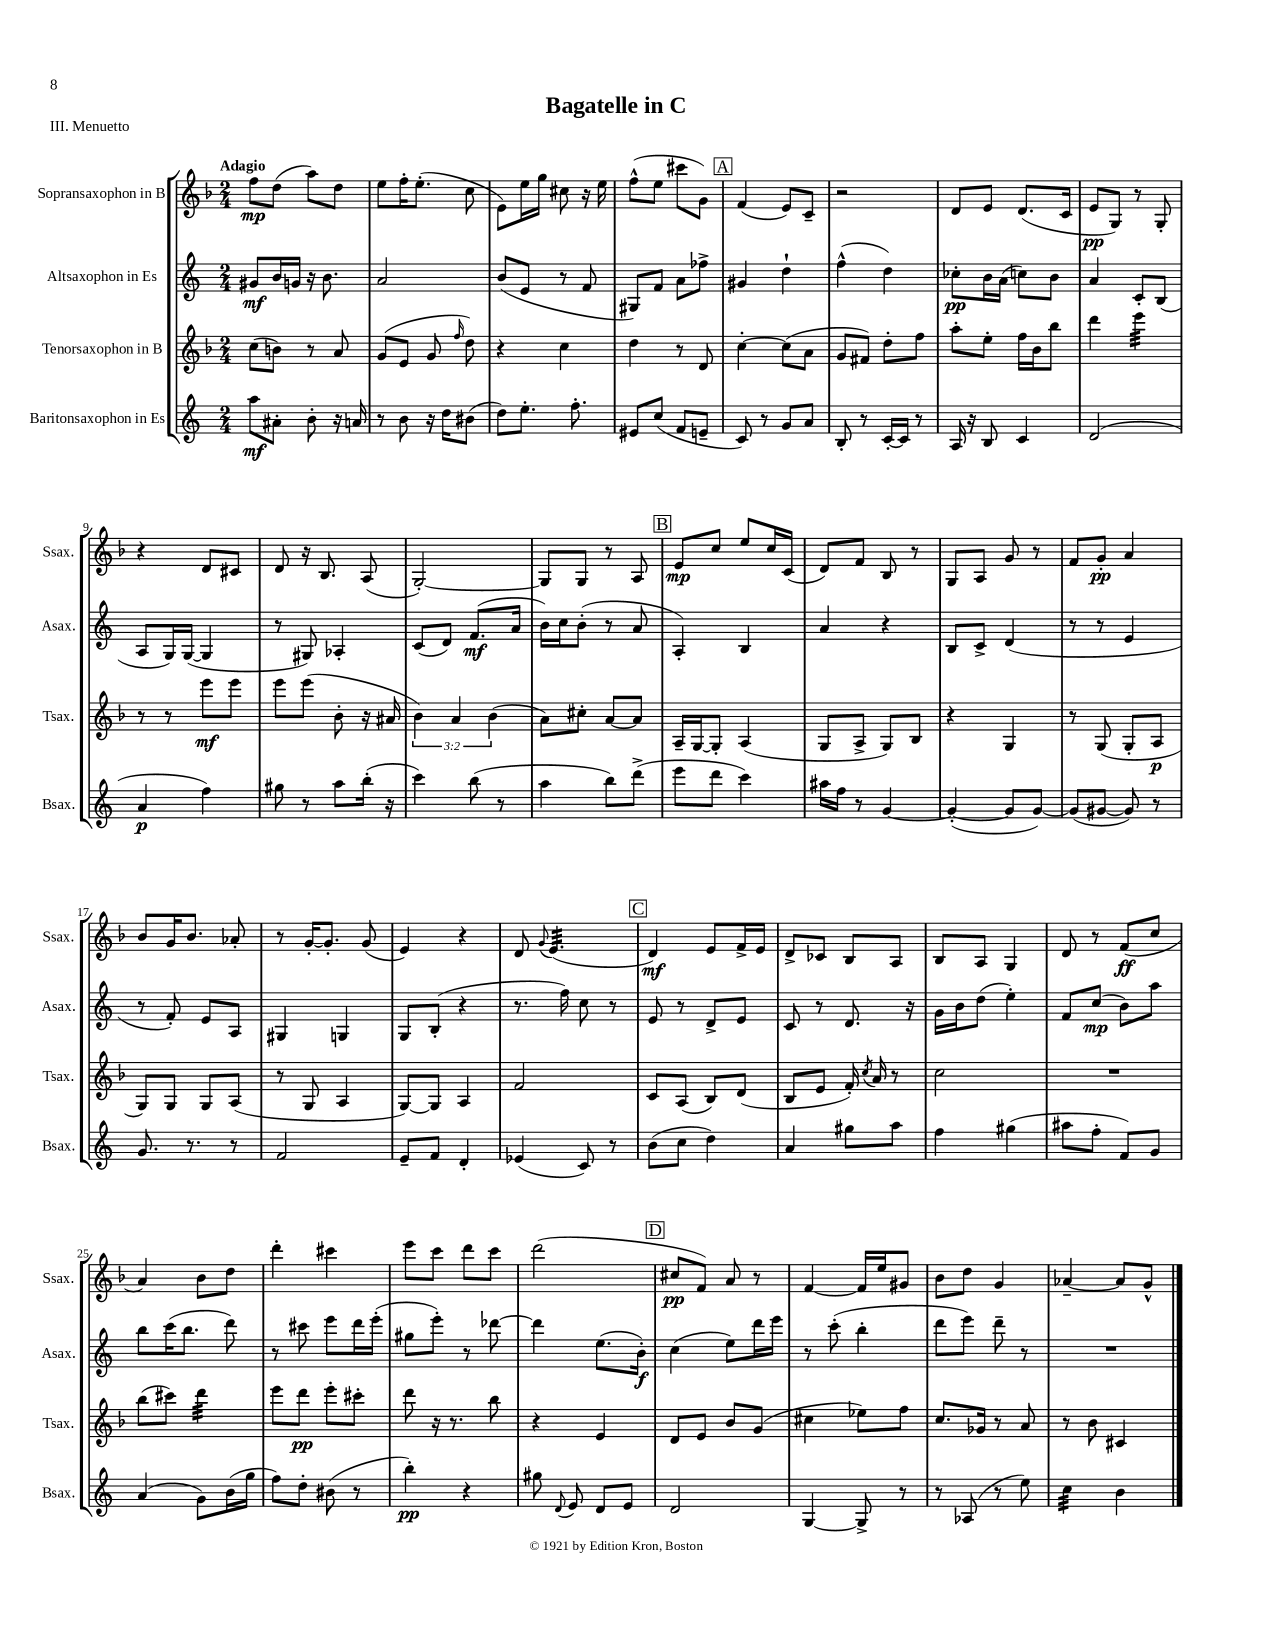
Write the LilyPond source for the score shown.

\header { title = "Bagatelle in C" piece = "III. Menuetto" }
<<
\new StaffGroup <<
\new Staff = "s0" \with { instrumentName = "Sopransaxophon in B" shortInstrumentName = "Ssax." } {
    \clef treble \key f \major \numericTimeSignature \time 2/4 \tempo "Adagio"
    \autoBeamOff f''8[\mp d''8]( a''8[) d''8] |
    e''8[ f''16-. e''8.]-.( c''8 |
    e'8[) e''16 g''16] cis''8 r16 e''16 |
    f''8[-^( e''8] cis'''8[ g'8]) |
    \mark \markup { \box "A" } f'4( e'8[) c'8]-- |
    r2 |
    d'8[ e'8] d'8.[( c'16] |
    e'8[\pp g8]) r8 g8-. |
    r4 d'8[ cis'8] |
    d'8 r16 bes8. a8( |
    g2~-.) |
    g8[ g8] r8 a8 |
    \mark \markup { \box "B" } e'8[\mp c''8] e''8[ c''16 c'16]( |
    d'8[) f'8] bes8 r8 |
    g8[ a8] g'8 r8 |
    f'8[ g'8]-.\pp a'4 |
    bes'8[ g'16 bes'8.] aes'8-. |
    r8 g'16[~-. g'8.]-. g'8( |
    e'4) r4 |
    d'8 \appoggiatura { g'8 } e'4.:32( |
    \mark \markup { \box "C" } d'4\mf) e'8[ f'16-> e'16] |
    d'8[-> ces'8] bes8[ a8] |
    bes8[ a8] g4 |
    d'8 r8 f'8[\ff( c''8] |
    a'4) bes'8[ d''8] |
    d'''4-. cis'''4 |
    e'''8[ c'''8] d'''8[ c'''8] |
    d'''2( |
    \mark \markup { \box "D" } cis''8[\pp f'8]) a'8 r8 |
    f'4~ f'16[ e''16 gis'8] |
    bes'8[ d''8] g'4 |
    aes'4~-- aes'8[ g'8]-^ \bar "|." |
}
\new Staff = "s1" \with { instrumentName = "Altsaxophon in Es" shortInstrumentName = "Asax." } {
    \clef treble \key c \major \numericTimeSignature \time 2/4
    \autoBeamOff gis'8[\mf b'16 g'16] r16 b'8. |
    a'2 |
    b'8[( e'8] r8 f'8 |
    gis8[) f'8] a'8[ fes''8]-> |
    \mark \markup { \box "A" } gis'4 d''4-! |
    f''4-^( d''4) |
    ces''8[-.\pp b'16 a'16]( c''8[) b'8] |
    a'4 c'8[-. b8]( |
    a8[ g16) g16]~( g4 |
    r8 gis8) aes4-. |
    c'8[( d'8]) f'8.[\mf( a'16] |
    b'16[) c''16 b'8]-.( r8 a'8 |
    \mark \markup { \box "B" } a4-.) b4 |
    a'4 r4 |
    b8[ c'8]-> d'4( |
    r8 r8 e'4 |
    r8 f'8-.) e'8[ a8] |
    gis4 g4 |
    g8[ b8]-.( r4 |
    r8. f''16) c''8 r8 |
    \mark \markup { \box "C" } e'8 r8 d'8[-> e'8] |
    c'8 r8 d'8. r16 |
    g'16[ b'16 d''8]( e''4-.) |
    f'8[ c''8]\mp( b'8[) a''8] |
    b''8[ c'''16( b''8.] d'''8) |
    r8 cis'''8 e'''8[ d'''16 e'''16]-.( |
    gis''8[ e'''8]-.) r8 des'''8~ |
    des'''4 e''8.[( b'16]-.\f) |
    \mark \markup { \box "D" } c''4( e''8[) d'''16 e'''16] |
    r8 c'''8-.( b''4-. |
    d'''8[ e'''8]) d'''8-- r8 |
    R2 \bar "|." |
}
\new Staff = "s2" \with { instrumentName = "Tenorsaxophon in B" shortInstrumentName = "Tsax." } {
    \clef treble \key f \major \numericTimeSignature \time 2/4 \override Staff.TupletNumber.text = #tuplet-number::calc-fraction-text
    \autoBeamOff c''8[( b'8]) r8 a'8 |
    g'8[( e'8] g'8 \grace { f''16 } d''8) |
    r4 c''4 |
    d''4 r8 d'8 |
    \mark \markup { \box "A" } c''4~-. c''8[( a'8] |
    g'8[ fis'8]) d''8[-. f''8] |
    a''8[-. e''8]-. f''16[ bes'16 bes''8] |
    d'''4 e'''4:32 |
    r8 r8 e'''8[\mf e'''8] |
    e'''8[ e'''8]( bes'8-. r16 ais'16 |
    \tuplet 3/2 { bes'4) a'4 bes'4( } |
    a'8[) cis''8]-. a'8[~ a'8] |
    \mark \markup { \box "B" } a16[-- g16~ g8]-. a4( |
    g8[ a8]-> g8[) bes8] |
    r4 g4 |
    r8 g8( g8[-. a8]\p |
    g8[) g8] g8[ a8]( |
    r8 g8 a4 |
    g8[~) g8] a4 |
    f'2 |
    \mark \markup { \box "C" } c'8[ a8]( bes8[) d'8]( |
    bes8[ e'8] f'16-.) \acciaccatura { c''8 } a'16 r8 |
    c''2 |
    R2 |
    bes''8[( cis'''8]) d'''4:32 |
    e'''8[ d'''8]\pp e'''8[-. cis'''8]-. |
    d'''8 r16 r8. bes''8 |
    r4 e'4 |
    \mark \markup { \box "D" } d'8[ e'8] bes'8[ g'8]( |
    cis''4 ees''8[) f''8] |
    c''8.[ ges'16] r8 a'8 |
    r8 bes'8 cis'4 \bar "|." |
}
\new Staff = "s3" \with { instrumentName = "Baritonsaxophon in Es" shortInstrumentName = "Bsax." } {
    \clef treble \key c \major \numericTimeSignature \time 2/4
    \autoBeamOff a''8[\mf ais'8]-. b'8-. r16 a'16 |
    r8 b'8 r16 d''16[ bis'8]( |
    d''8[) e''8.]-. f''8.-. |
    eis'8[ c''8]( f'8[ e'8]-- |
    \mark \markup { \box "A" } c'8) r8 g'8[ a'8] |
    b8-. r8 c'16[~-. c'16] r8 |
    a16 r16 b8 c'4 |
    d'2( |
    a'4\p f''4) |
    gis''8 r8 a''8[ b''16]-.( r16 |
    c'''4) b''8( r8 |
    a''4 b''8[) d'''8]->( |
    \mark \markup { \box "B" } e'''8[ d'''8] c'''4) |
    ais''16[ f''16] r8 g'4~ |
    g'4~-.( g'8[ g'8]~) |
    g'8[( gis'8]~ gis'8) r8 |
    g'8. r8. r8 |
    f'2 |
    e'8[-- f'8] d'4-. |
    ees'4( c'8) r8 |
    \mark \markup { \box "C" } b'8[( c''8] d''4) |
    a'4 gis''8[ a''8] |
    f''4 gis''4( |
    ais''8[ f''8]-. f'8[) g'8] |
    a'4( g'8[) b'16( g''16] |
    f''8[) d''8]-. bis'8( r8 |
    b''4-.\pp) r4 |
    gis''8 \appoggiatura { d'8 } e'8 d'8[ e'8] |
    \mark \markup { \box "D" } d'2 |
    g4~ g8-> r8 |
    r8 aes8( r8 e''8) |
    c''4:32 b'4 \bar "|." |
}
>>
>>
